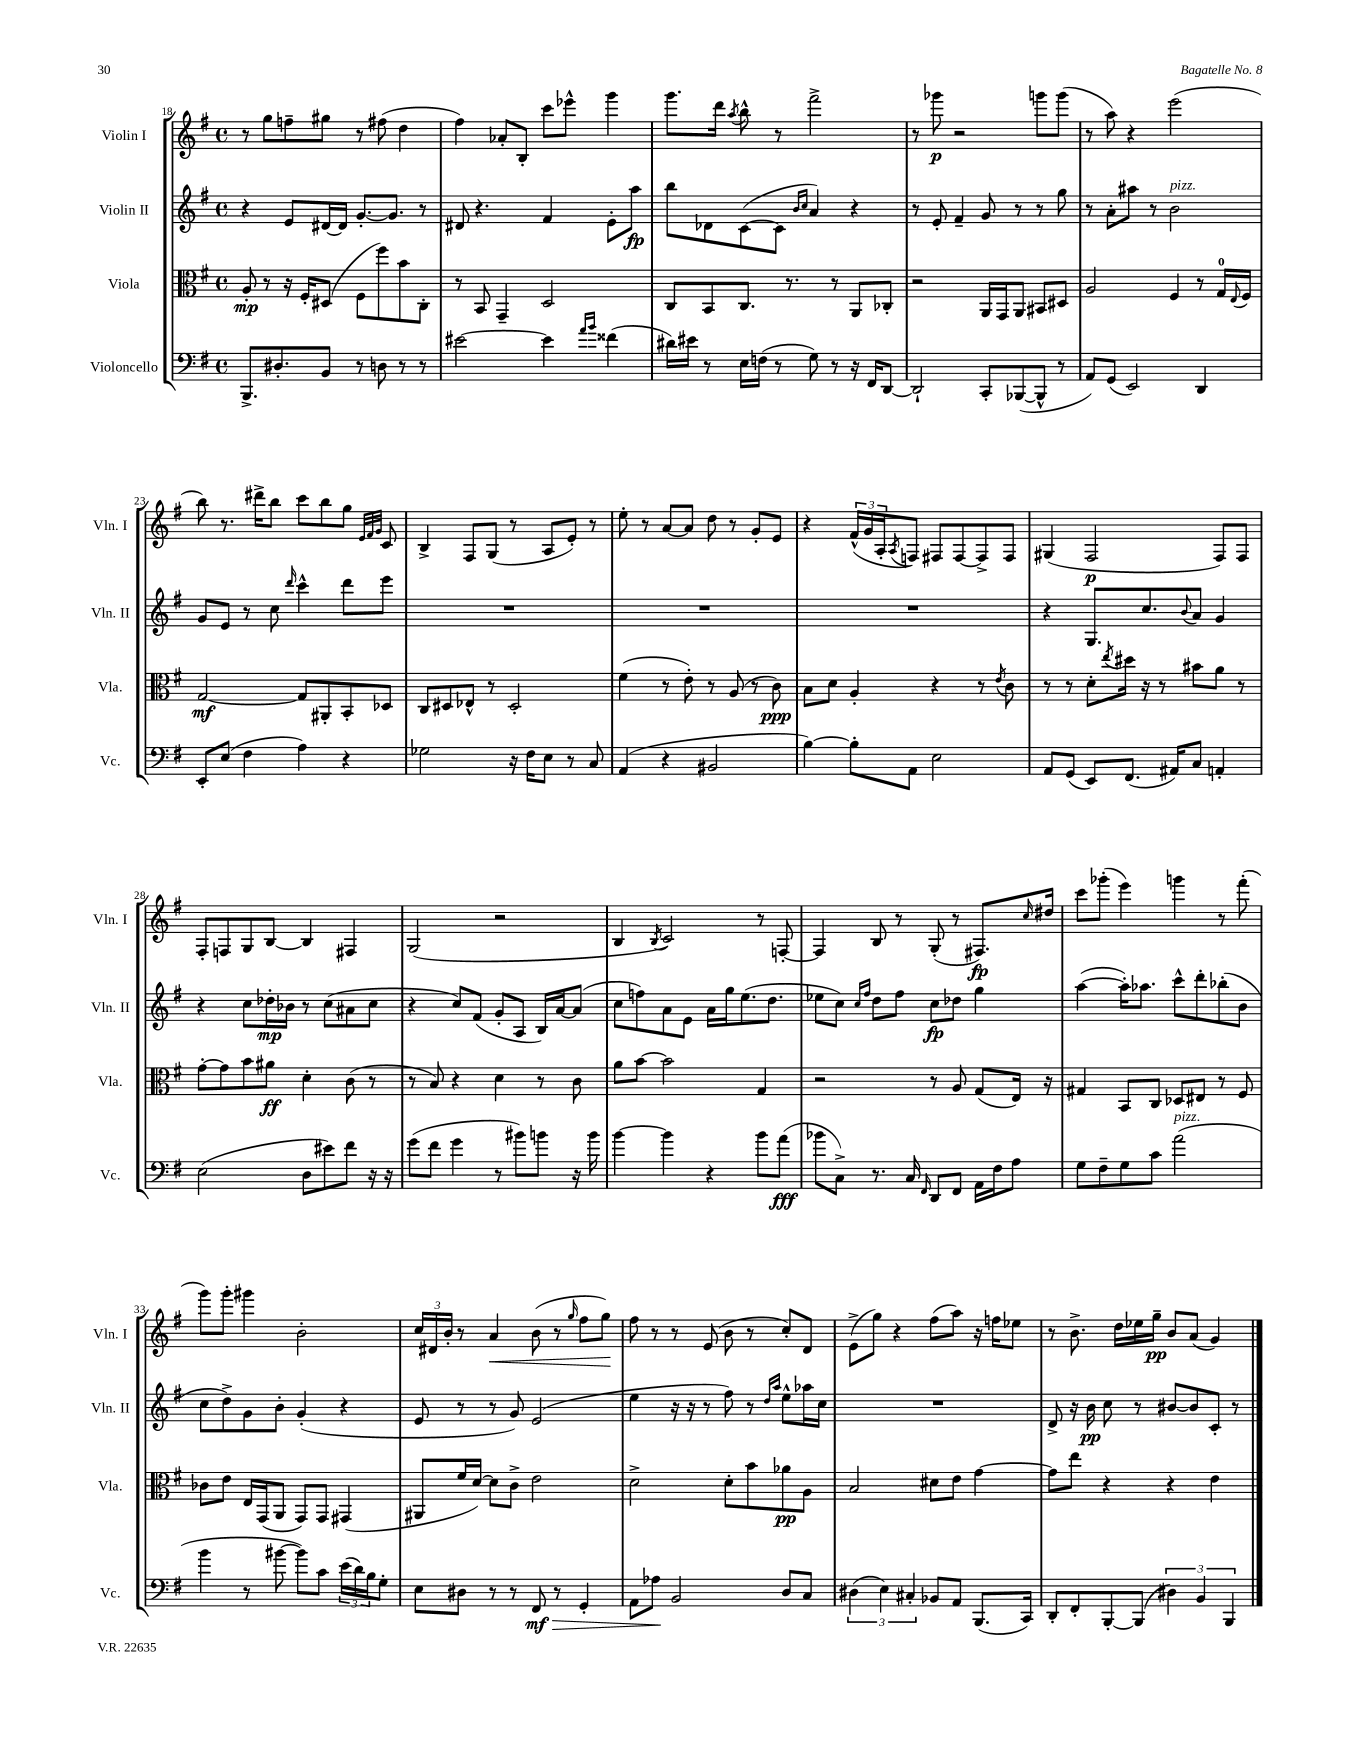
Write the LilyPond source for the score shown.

<<
\new StaffGroup <<
\new Staff = "s0" \with { instrumentName = "Violin I" shortInstrumentName = "Vln. I" } {
    \clef treble \key g \major \defaultTimeSignature \time 4/4
    r8 g''8 f''8-- gis''8 r8 fis''8( d''4 |
    fis''4) aes'8-. b8-. c'''8 ees'''8-^ g'''4 |
    g'''8. d'''16 \acciaccatura { a''8 } b''8-^ r8 fis'''2-> |
    r8 ges'''8\p r2 g'''8 g'''8( |
    r8 a''8) r4 e'''2( |
    b''8) r8. dis'''16-> b''8 c'''8 b''8 g''8 \grace { e'32 fis'32 g'32 } c'8 |
    b4-> fis8 g8( r8 a8 e'8-.) r8 |
    e''8-. r8 a'8~ a'8 d''8 r8 g'8-. e'8 |
    r4 \tuplet 3/2 { fis'16-^( g'16 a16-. } \acciaccatura { a8 } f8) fis8 fis8~ fis8-> fis8 |
    gis4( fis2\p fis8) fis8 |
    fis8-. f8 g8 b8~ b4 fis4 |
    g2( r2 |
    b4 \acciaccatura { b8 } c'2) r8 f8~-. |
    f4 b8 r8 g8-.( r8 fis8.\fp) \grace { c''16 } dis''16 |
    c'''8 ges'''8-.( e'''4) g'''4 r8 fis'''8-.( |
    g'''8) g'''8-. gis'''4 b'2-. |
    \tuplet 3/2 { c''16 dis'16 b'16-. } r8 a'4\< b'8( r8 \grace { g''16 } fis''8 g''8\!) |
    fis''8 r8 r8 e'8( b'8 r8 c''8-.) d'8 |
    e'8->( g''8) r4 fis''8( a''8) r16 f''16 ees''8 |
    r8 b'8.-> d''16 ees''16 g''16--\pp b'8 a'8( g'4) \bar "|." |
}
\new Staff = "s1" \with { instrumentName = "Violin II" shortInstrumentName = "Vln. II" } {
    \clef treble \key g \major \defaultTimeSignature \time 4/4
    r4 e'8 dis'16~ dis'16 g'8.~-. g'8. r8 |
    dis'8 r4. fis'4 e'8-. a''8\fp |
    b''8 des'8 c'8~( c'8 \grace { b'16 c''16 } a'4) r4 |
    r8 e'8-. fis'4-- g'8 r8 r8 g''8 |
    r8 a'8-. ais''8 r8 b'2^\markup { \italic "pizz." } |
    g'8 e'8 r8 c''8 \grace { d'''16 } c'''4-^ d'''8 e'''8 |
    R1 |
    R1 |
    R1 |
    r4 g8. c''8. \appoggiatura { b'8 } a'8 g'4 |
    r4 c''8 des''16-.\mp bes'16 r8 c''8( ais'8 c''8 |
    r4 c''8) fis'8( g'8-. a8 b16) a'16~ a'8( |
    c''8 f''8) a'8 e'8 a'16 g''16 e''8.( d''8. |
    ees''8 c''8) \grace { c''16 fis''16 } d''8 fis''8 c''8\fp des''8 g''4 |
    a''4~( a''16-.) aes''8. c'''8-^ d'''8-. bes''8-.( b'8 |
    c''8 d''8->) g'8 b'8-. g'4-.( r4 |
    e'8 r8 r8 g'8) e'2( |
    e''4 r16 r16 r8 fis''8) r8 \grace { d''16 a''16 } e''8-^ aes''16 c''16 |
    R1 |
    d'8-> r16 b'16\pp c''8 r8 bis'8~ bis'8 c'8-. r8 \bar "|." |
}
\new Staff = "s2" \with { instrumentName = "Viola" shortInstrumentName = "Vla." } {
    \clef alto \key g \major \defaultTimeSignature \time 4/4
    a8-.\mp r8 r16 fis16-. dis8( fis8 fis''8) b'8 c8-. |
    r8 b,8 g,4-- d2 |
    c8 b,8 c8. r8. r8 a,8 ces8-. |
    r2 a,16 g,16 a,8 bis,8 dis8 |
    a2 fis4 r8 g16-0 \appoggiatura { e8 } fis16 |
    g2~\mf g8 ais,8-. b,8-. des8 |
    c8 dis8 ees8-^ r8 dis2-. |
    fis'4( r8 e'8-.) r8 a8( r8 c'8\ppp) |
    b8 d'8 a4-. r4 r8 \acciaccatura { e'8 } c'8 |
    r8 r8 d'8-. \acciaccatura { e''8 } dis''16 r16 r8 bis'8 a'8 r8 |
    g'8~-. g'8 b'8 ais'8\ff d'4-. c'8( r8 |
    r8 b8) r4 d'4 r8 c'8 |
    a'8 b'8~ b'2 g4 |
    r2 r8 a8 g8( e16) r16 |
    gis4 b,8 c8 des8 eis8 r8 fis8 |
    ces'8 e'8 e16 g,16( a,8 g,8) g,8 gis,4( |
    ais,8 fis'16 d'16~) d'8 c'8-> e'2 |
    d'2-> d'8-. b'8 aes'8\pp a8 |
    b2 dis'8 e'8 g'4~ |
    g'8 e''8 r4 r4 e'4 \bar "|." |
}
\new Staff = "s3" \with { instrumentName = "Violoncello" shortInstrumentName = "Vc." } {
    \clef bass \key g \major \defaultTimeSignature \time 4/4
    b,,8.-> dis8.-. b,8 r8 d8 r8 r8 |
    eis'2~ eis'4 \grace { a'16 b'16 } fisis'4( |
    dis'16) eis'16 r8 e16 f16( r8 g8) r8 r16 fis,16 d,8~ |
    d,2-! c,8-. bes,,8~( bes,,8-^ r8 |
    a,8) g,8( e,2) d,4 |
    e,8-. e8( fis4 a4) r4 |
    ges2 r16 fis16 e8 r8 c8 |
    a,4( r4 bis,2 |
    b4~) b8-. a,8 e2 |
    a,8 g,8( e,8) fis,8.( ais,16) c8 a,4-. |
    e2( d8 eis'8) fis'8 r16 r16 |
    g'8( fis'8 g'4 r8 bis'8) b'8 r16 b'16 |
    b'4~ b'4 r4 b'8 a'8\fff( |
    bes'8 c8->) r8. c16 \grace { fis,16 } d,8 fis,8 a,16 fis16 a8 |
    g8 fis8-- g8 c'8 a'2^\markup { \italic "pizz." }( |
    b'4 r8 bis'8~ bis'8) c'8 \tuplet 3/2 { e'16( d'16) b16 } g8-. |
    e8 dis8 r8 r8 fis,8\mf\> r8 g,4-. |
    a,8 aes8\! b,2 d8 c8 |
    \tuplet 3/2 { dis4( e4) cis4-. } bes,8 a,8 b,,8.( c,16) |
    d,8-. fis,8-. b,,8~-. b,,8( \tuplet 3/2 { dis4) b,4 b,,4 } \bar "|." |
}
>>
>>
\layout { \context { \Score currentBarNumber = #18 } }
